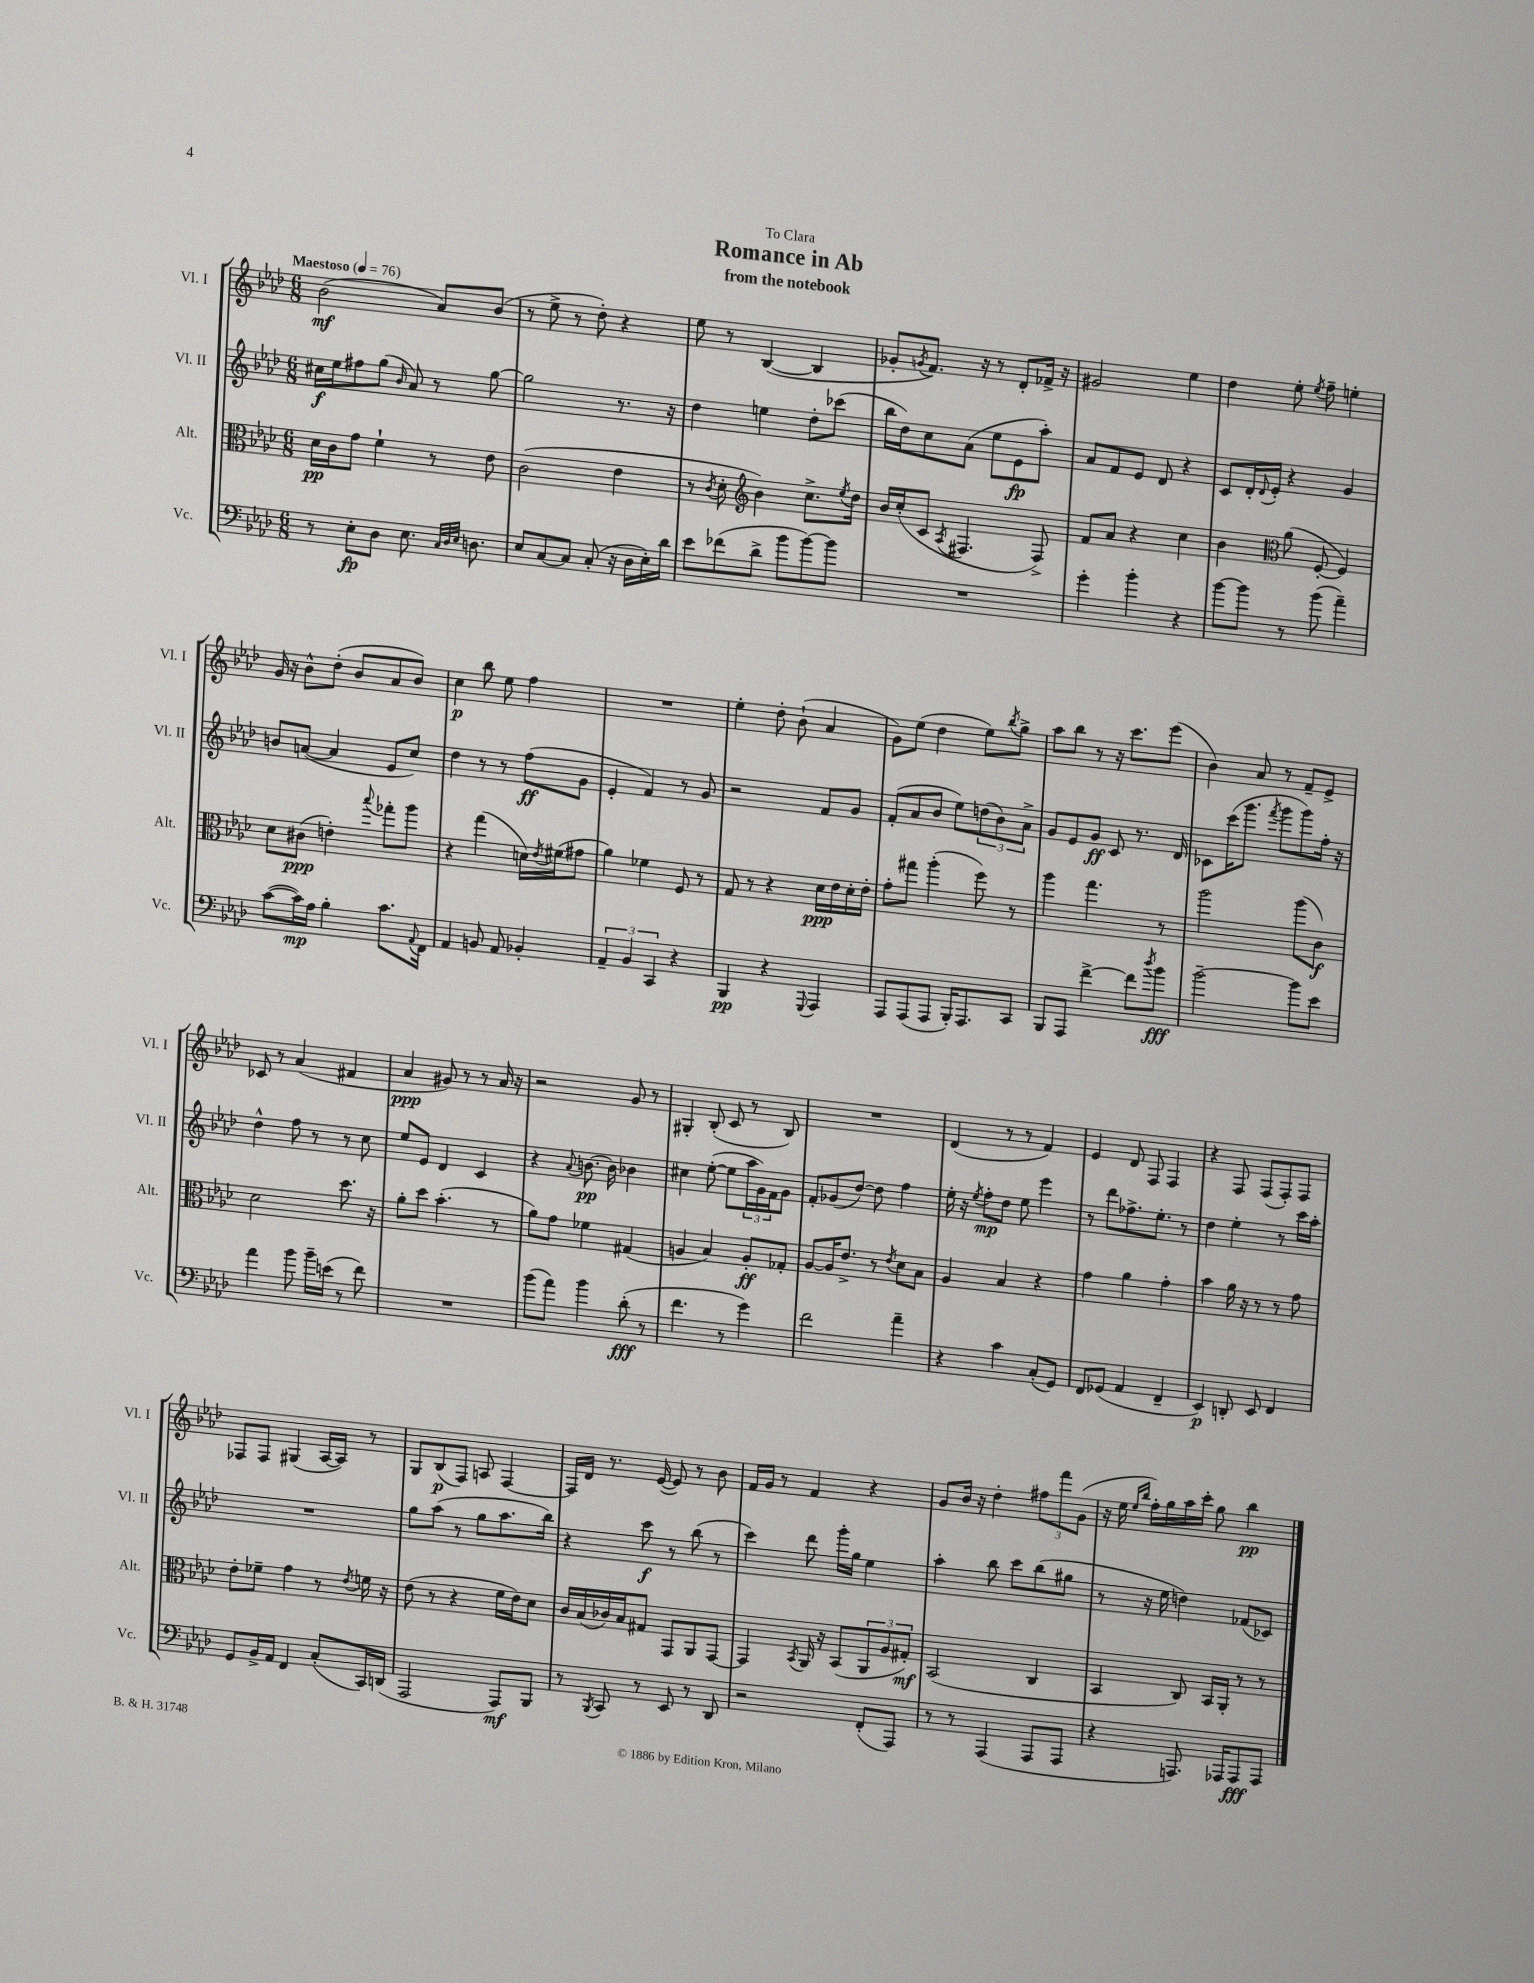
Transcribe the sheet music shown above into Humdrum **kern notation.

**kern	**dynam	**kern	**dynam	**kern	**dynam	**kern	**dynam
*part4	*part4	*part3	*part3	*part2	*part2	*part1	*part1
*staff4	*staff4	*staff3	*staff3	*staff2	*staff2	*staff1	*staff1
*I"Vc.	*	*I"Alt.	*	*I"Vl. II	*	*I"Vl. I	*
*I'Vc.	*	*I'Alt.	*	*I'Vl. II	*	*I'Vl. I	*
*clefF4	*	*clefC3	*	*clefG2	*	*clefG2	*
*k[b-e-a-d-]	*	*k[b-e-a-d-]	*	*k[b-e-a-d-]	*	*k[b-e-a-d-]	*
*M6/8	*	*M6/8	*	*M6/8	*	*M6/8	*
*MM76	*	*MM76	*	*MM76	*	*MM76	*
=1	=1	=1	=1	=1	=1	=1	=1
!	!	!	!	!	!	!LO:TX:a:B:t=Maestoso	!
8r	.	16d-\LL	pp	16cc#X\LL	f	(2b-\	mf
.	.	16c\J	.	16ee-\J	.	.	.
8E-'\L	fp	8g\J	.	8ff#X\	.	.	.
8D-\J	.	4f`\	.	(8gg\J	.	.	.
.	.	.	.	16qqb-/	.	.	.
8.E-\	.	.	.	8a-/)	.	.	.
.	.	8r	.	8r	.	8a-/L)	.
32qqC/LLL	.	.	.	.	.	.	.
32qqD-/	.	.	.	.	.	.	.
32qqE-/JJJ	.	.	.	.	.	.	.
8.Dn\	.	.	.	.	.	.	.
.	.	8e-\	.	[8gg\	.	(8b-/J	.
=2	=2	=2	=2	=2	=2	=2	=2
8E-/L	.	(2c\	.	2gg\]	.	8r	.
[8C/	.	.	.	.	.	8ee-^\	.
8C/J]	.	.	.	.	.	8r	.
(8C'/	.	.	.	.	.	8dd-'\)	.
16r	.	4e-\	.	8.r	.	4r	.
16D-\LL	.	.	.	.	.	.	.
16E-'\)	.	.	.	.	.	.	.
16d-\JJ	.	.	.	16r	.	.	.
=3	=3	=3	=3	=3	=3	=3	=3
8e-\L	.	8r	.	4dd-\	.	8ee-\	.
.	.	8qc/	.	.	.	.	.
(8f-X\	.	8d-'\	.	.	.	8r	.
*	*	*clefG2	*	*	*	*	*
8d-^\J	.	4b-\)	.	4een\	.	([4B-/	.
8b-\L	.	.	.	.	.	.	.
[8b-\)	.	8.cc^\L	.	8dd-'\L	.	4B-/]	.
8b-\J]	.	.	.	(8ccc-X\J	.	.	.
.	.	8qee-/	.	.	.	.	.
.	.	16dd-\Jk	.	.	.	.	.
=4	=4	=4	=4	=4	=4	=4	=4
2.r	.	16b-/LL	.	16bb-\LL	.	8g-X'/L	.
.	.	(16cc'/J	.	16dd-\J)	.	.	.
.	.	.	.	.	.	8qgn/	.
.	.	8c/J	.	8cc\	.	8.f/J)	.
.	.	8qA-/	.	.	.	.	.
.	.	4.F#X/	.	(8a-\J	.	.	.
.	.	.	.	.	.	16r	.
.	.	.	.	8ee-\L	.	8r	.
.	.	.	.	8e-\	fp	8d-'/L	.
.	.	8F#^/)	.	8aa-'\J)	.	16f-X^/Jk	.
.	.	.	.	.	.	16r	.
=5	=5	=5	=5	=5	=5	=5	=5
4g'\	.	8f/L	.	8a-/L	.	2g#X/	.
.	.	8a-/J	.	8f/	.	.	.
4b-'\	.	4r	.	8e-/J	.	.	.
.	.	.	.	8d-/	.	.	.
4r	.	4cc\	.	4r	.	4ee-\	.
=6	=6	=6	=6	=6	=6	=6	=6
[8b-\L	.	4b-\	.	8c/L	.	4dd-\	.
8b-\J]	.	.	.	16d-'/L	.	.	.
.	.	.	.	8qqd-/	.	.	.
.	.	.	.	16e-'/JJ	.	.	.
*	*	*clefC3	*	*	*	*	*
8r	.	(8a-\	.	4r	.	8ee-'\	.
.	.	.	.	.	.	8qee-/	.
(8b-\	.	[8F'/	.	.	.	8ff~\	.
4a-~\)	.	4F/])	.	4g/	.	4een'\	.
!!LO:LB:g=z
=7	=7	=7	=7	=7	=7	=7	=7
([8c\L	.	8d-\L	.	8bn/L	.	16g/	.
.	.	.	.	.	.	16r	.
16c\L])	mp	(8c#X\J	ppp	([8an/J	.	8b-^^\L	.
16A-\JJ	.	.	.	.	.	.	.
4B-'\	.	4en'\)	.	4a/]	.	(8dd-'\J	.
.	.	.	.	.	.	8b-/L	.
.	.	8qqbb-/	.	.	.	.	.
8.c\L	.	8gg-X'\L	.	8e-/L	.	8a-/	.
.	.	8aa-\J	.	8cc/J)	.	8b-/J)	.
8qqAA-/	.	.	.	.	.	.	.
16FF\Jk	.	.	.	.	.	.	.
=8	=8	=8	=8	=8	=8	=8	=8
4AA-/	.	4r	.	4dd-\	.	4cc\	p
8BBn/	.	(4gg\	.	8r	.	8bb-\	.
8AA-/	.	.	.	8r	.	8ee-\	.
4BB-X'/	.	16dn\LL)	.	(8ff\L	ff	4ff\	.
.	.	8qe-/	.	.	.	.	.
.	.	(16f#X\J	.	.	.	.	.
.	.	8g#X\J	.	8g\J	.	.	.
=9	=9	=9	=9	=9	=9	=9	=9
6AA-~/	.	4a-\)	.	4e-'/	.	2.r	.
6BB-/	.	.	.	.	.	.	.
.	.	4f-X\	.	4f/)	.	.	.
6CC/	.	.	.	.	.	.	.
4r	.	8F/	.	8r	.	.	.
.	.	8r	.	8g/	.	.	.
=10	=10	=10	=10	=10	=10	=10	=10
4BBB-/	pp	8G/	.	2r	.	4ee-'\	.
.	.	8r	.	.	.	.	.
4r	.	4r	.	.	.	8dd-'\	.
.	.	.	.	.	.	(8b-`\	.
8qqGGG/	.	.	.	.	.	.	.
4AAA-/	.	16d-\LL	ppp	8f/L	.	4a-/	.
.	.	16e-\	.	.	.	.	.
.	.	16d-'\	.	8g/J	.	.	.
.	.	16e-'\JJ	.	.	.	.	.
=11	=11	=11	=11	=11	=11	=11	=11
8AAA-/L	.	8g'\L	.	(8f'/L	.	8g\L)	.
(8AAA-/	.	8gg#X\J	.	8a-/	.	(8ee-\J	.
8AAA-/J	.	(4aa-'\	.	8b-/J	.	4dd-\	.
16BBB-'/KL)	.	.	.	8ee-\L)	.	.	.
8.AAA-/	.	.	.	.	.	.	.
.	.	8ff\)	.	(12ddn\	.	8ee-\L)	.
.	.	.	.	12b-\)	.	.	.
.	.	.	.	.	.	8qbb-/	.
8CC/J	.	8r	.	.	.	8gg^\J	.
.	.	.	.	12a-^\J	.	.	.
=12	=12	=12	=12	=12	=12	=12	=12
8BBB-/L	.	4aa-\	.	8g/L	.	8aa-\L	.
8AAA-/J	.	.	.	8e-/	.	8bb-\J	.
[4f^\	.	4.gg\	.	8g/J	ff	8r	.
.	.	.	.	8c/	.	16r	.
.	.	.	.	.	.	8.ccc\L	.
8f\L]	.	.	.	8.r	.	.	.
8qdd-/	.	.	.	.	.	.	.
8b-\J	fff	8r	.	.	.	(8eee-\J	.
.	.	.	.	16d-/	.	.	.
=13	=13	=13	=13	=13	=13	=13	=13
[2b-~\	.	2aa-\	.	8c-X\L	.	4b-\)	.
.	.	.	.	(16ccc\K	.	.	.
.	.	.	.	8.ggg\J	.	.	.
.	.	.	.	.	.	8a-/	.
.	.	.	.	8qfff/	.	.	.
.	.	.	.	8ggg\L	.	8r	.
8b-\L]	.	(8aa-\L	.	8ggg\)	.	8f~/L	.
8e-\J	.	8c\J)	f	16ff'\Jk	.	8e-^/J	.
.	.	.	.	16r	.	.	.
!!LO:LB:g=z
=14	=14	=14	=14	=14	=14	=14	=14
4a-\	.	2d-\	.	4dd-^^\	.	8c-X/	.
.	.	.	.	.	.	8r	.
8b-\	.	.	.	8ff\	.	(4a-/	.
16b-~\LL	.	.	.	8r	.	.	.
(16en\JJ	.	.	.	.	.	.	.
8r	.	8.dd-\	.	8r	.	4f#X/	.
8f\)	.	.	.	8cc\	.	.	.
.	.	16r	.	.	.	.	.
=15	=15	=15	=15	=15	=15	=15	=15
2.r	.	8a-'\L	.	8ee-/L	.	4a-/	ppp
.	.	8dd-\J	.	8e-/J	.	.	.
.	.	(4.b-'\	.	4d-/	.	8g#X/)	.
.	.	.	.	.	.	8r	.
.	.	.	.	4c/	.	8r	.
.	.	8r	.	.	.	16a-/	.
.	.	.	.	.	.	16r	.
=16	=16	=16	=16	=16	=16	=16	=16
(8b-\L	.	8a-\L)	.	4r	.	2r	.
8a-\J)	.	8g\J	.	.	.	.	.
.	.	.	.	8qqa-/	.	.	.
4b-\	.	4f-X\	.	[8.bn\	pp	.	.
.	.	.	.	16b\]	.	.	.
(8d-'\	fff	(4G#X/	.	4b-X\	.	8g/	.
8r	.	.	.	.	.	8r	.
=17	=17	=17	=17	=17	=17	=17	=17
4.f\	.	4An/	.	4cc#X\	.	4G#X'/	.
.	.	4B-/)	.	([8ee-'\	.	(8B-'/	.
8r	.	.	.	8ee-\L]	.	8c/	.
4g\)	.	8A'/L	ff	24aa-\L	.	8r	.
.	.	.	.	24g\)	.	.	.
.	.	.	.	24f\J	.	.	.
.	.	8G-X'/J	.	8g\J	.	8B-/)	.
=18	=18	=18	=18	=18	=18	=18	=18
2f\	.	[8A-/L	.	8f'/L	.	2.r	.
.	.	16A-/K]	.	(8g-X/	.	.	.
.	.	8.e-^/J	.	.	.	.	.
.	.	.	.	[8dd-/J)	.	.	.
.	.	8r	.	8dd-\]	.	.	.
.	.	8qe-/	.	.	.	.	.
4a-~\	.	8d-\L	.	4ff\	.	.	.
.	.	8B-\J	.	.	.	.	.
=19	=19	=19	=19	=19	=19	=19	=19
4r	.	4A-/	.	16ee-'\	.	(4d-/	.
.	.	.	.	16r	.	.	.
.	.	.	.	8qee-/	.	.	.
.	.	.	.	8ff'\L	mp	.	.
4c\	.	4B-/	.	8dd-\J	.	8r	.
.	.	.	.	8ee-\	.	8r	.
(8C'/L	.	4r	.	4eee-\	.	4f/)	.
8GG/J)	.	.	.	.	.	.	.
=20	=20	=20	=20	=20	=20	=20	=20
8FF/L	.	4g\	.	8r	.	4e-/	.
(8GG-X/J	.	.	.	8ddd-\L	.	.	.
4AA-/	.	4a-\	.	8.ff-X^\	.	8d-/	.
.	.	.	.	.	.	8F/	.
.	.	.	.	8.ee-'\J	.	.	.
4FF~/	.	4g'\	.	.	.	4F/	.
.	.	.	.	8r	.	.	.
=21	=21	=21	=21	=21	=21	=21	=21
4EE-/)	p	4b-\	.	4dd-\	.	4r	.
8DDn'/	.	16a-\	.	4ee-'\	.	8F/	.
.	.	16r	.	.	.	.	.
8EE-/	.	8r	.	.	.	(8F/L	.
4FF/	.	8r	.	8r	.	8F'/)	.
.	.	8g\	.	16ccc\LL	.	8F/J	.
.	.	.	.	16aa-'\JJ	.	.	.
!!LO:LB:g=z
=22	=22	=22	=22	=22	=22	=22	=22
8GG/L	.	8e-'\L	.	2.r	.	8F-X/L	.
16BB-^/L	.	8f-X~\J	.	.	.	8F-/J	.
16AA-/JJ	.	.	.	.	.	.	.
4FF/	.	4g\	.	.	.	(4G#X/	.
(8C'/L	.	8r	.	.	.	[16A-/LL	.
.	.	.	.	.	.	16A-/JJ])	.
.	.	8qe-/	.	.	.	.	.
16CC/L)	.	16fn\	.	.	.	8r	.
(16DDn/JJ	.	16r	.	.	.	.	.
=23	=23	=23	=23	=23	=23	=23	=23
2AAA-/	.	(8e-\	.	8gg\L	.	8G/L	.
.	.	8r	.	(8aa-\J	.	(8B-/	p
.	.	4r	.	8r	.	8F/J)	.
.	.	.	.	8gg\L	.	8An/	.
8AAA-/L)	mf	16f\LL	.	8.aa-\	.	[4F/	.
.	.	16e-\J)	.	.	.	.	.
8BBB-/J	.	8d-\J	.	.	.	.	.
.	.	.	.	16bb-\Jk)	.	.	.
=24	=24	=24	=24	=24	=24	=24	=24
8r	.	16c/LL	.	4r	.	16F/LL]	.
.	.	(16B-/	.	.	.	16d-/JJ	.
8qBBB-/	.	.	.	.	.	.	.
8CC/	.	16c-X/)	.	.	.	8.r	.
.	.	16B-/J	.	.	.	.	.
8r	.	8G#X/J	.	8ccc\	f	.	.
.	.	.	.	.	.	([16e-/	.
8EE-/	.	8GG/L	.	8r	.	8e-/])	.
8r	.	8AA-/	.	(8bb-\	.	8r	.
8DD-/	.	[8GG/J	.	8r	.	8b-\	.
=25	=25	=25	=25	=25	=25	=25	=25
2r	.	4GG/]	.	4ccc\)	.	16f/LL	.
.	.	.	.	.	.	16g/JJ	.
.	.	.	.	.	.	8r	.
.	.	8qBB-/	.	.	.	.	.
.	.	16AA-/	.	8ddd-\	.	4f/	.
.	.	16r	.	.	.	.	.
.	.	(8BB-/L	.	16ggg'\LL	.	.	.
.	.	.	.	16gg\JJ	.	.	.
(8FF'/L	.	12AA-/	.	4ee-\	.	4r	.
.	.	12A-/	.	.	.	.	.
8AAA-/J)	.	.	.	.	.	.	.
.	.	12G#X'/J)	mf	.	.	.	.
=26	=26	=26	=26	=26	=26	=26	=26
8r	.	(2BB-/	.	4aa-'\	.	8g/L	.
8r	.	.	.	.	.	16b-/Jk	.
.	.	.	.	.	.	16r	.
(4AAA-/	.	.	.	8bb-\	.	4dd-'\	.
.	.	.	.	8ccc\L	.	.	.
8AAA-/L	.	4C/	.	(8bb-\	.	12ff#X\L	.
.	.	.	.	.	.	12fff\	.
8AAA-/J	.	.	.	8gg#X\J	.	.	.
.	.	.	.	.	.	(12g\J	.
=27	=27	=27	=27	=27	=27	=27	=27
4r	.	4BB-/	.	8r	.	16r	.
.	.	.	.	.	.	16ee-\	.
.	.	.	.	.	.	16qqee-/LL	.
.	.	.	.	.	.	16qqbb-/JJ	.
.	.	.	.	16r	.	16ff'\LL)	.
.	.	.	.	16ee-\	.	16gg\	.
8.AAAn/)	.	8C/)	.	4ddn\)	.	16aa-\	.
.	.	.	.	.	.	16ccc'\JJ	.
.	.	16BB-/LL	.	.	.	8gg\	.
16AAA-X/KL	.	16AA-'/JJ	.	.	.	.	.
8AAA-/	fff	8r	.	(8f-X/L	.	4bb-\	pp
8AAA-/J	.	8r	.	8c-X/J)	.	.	.
==	==	==	==	==	==	==	==
*-	*-	*-	*-	*-	*-	*-	*-
